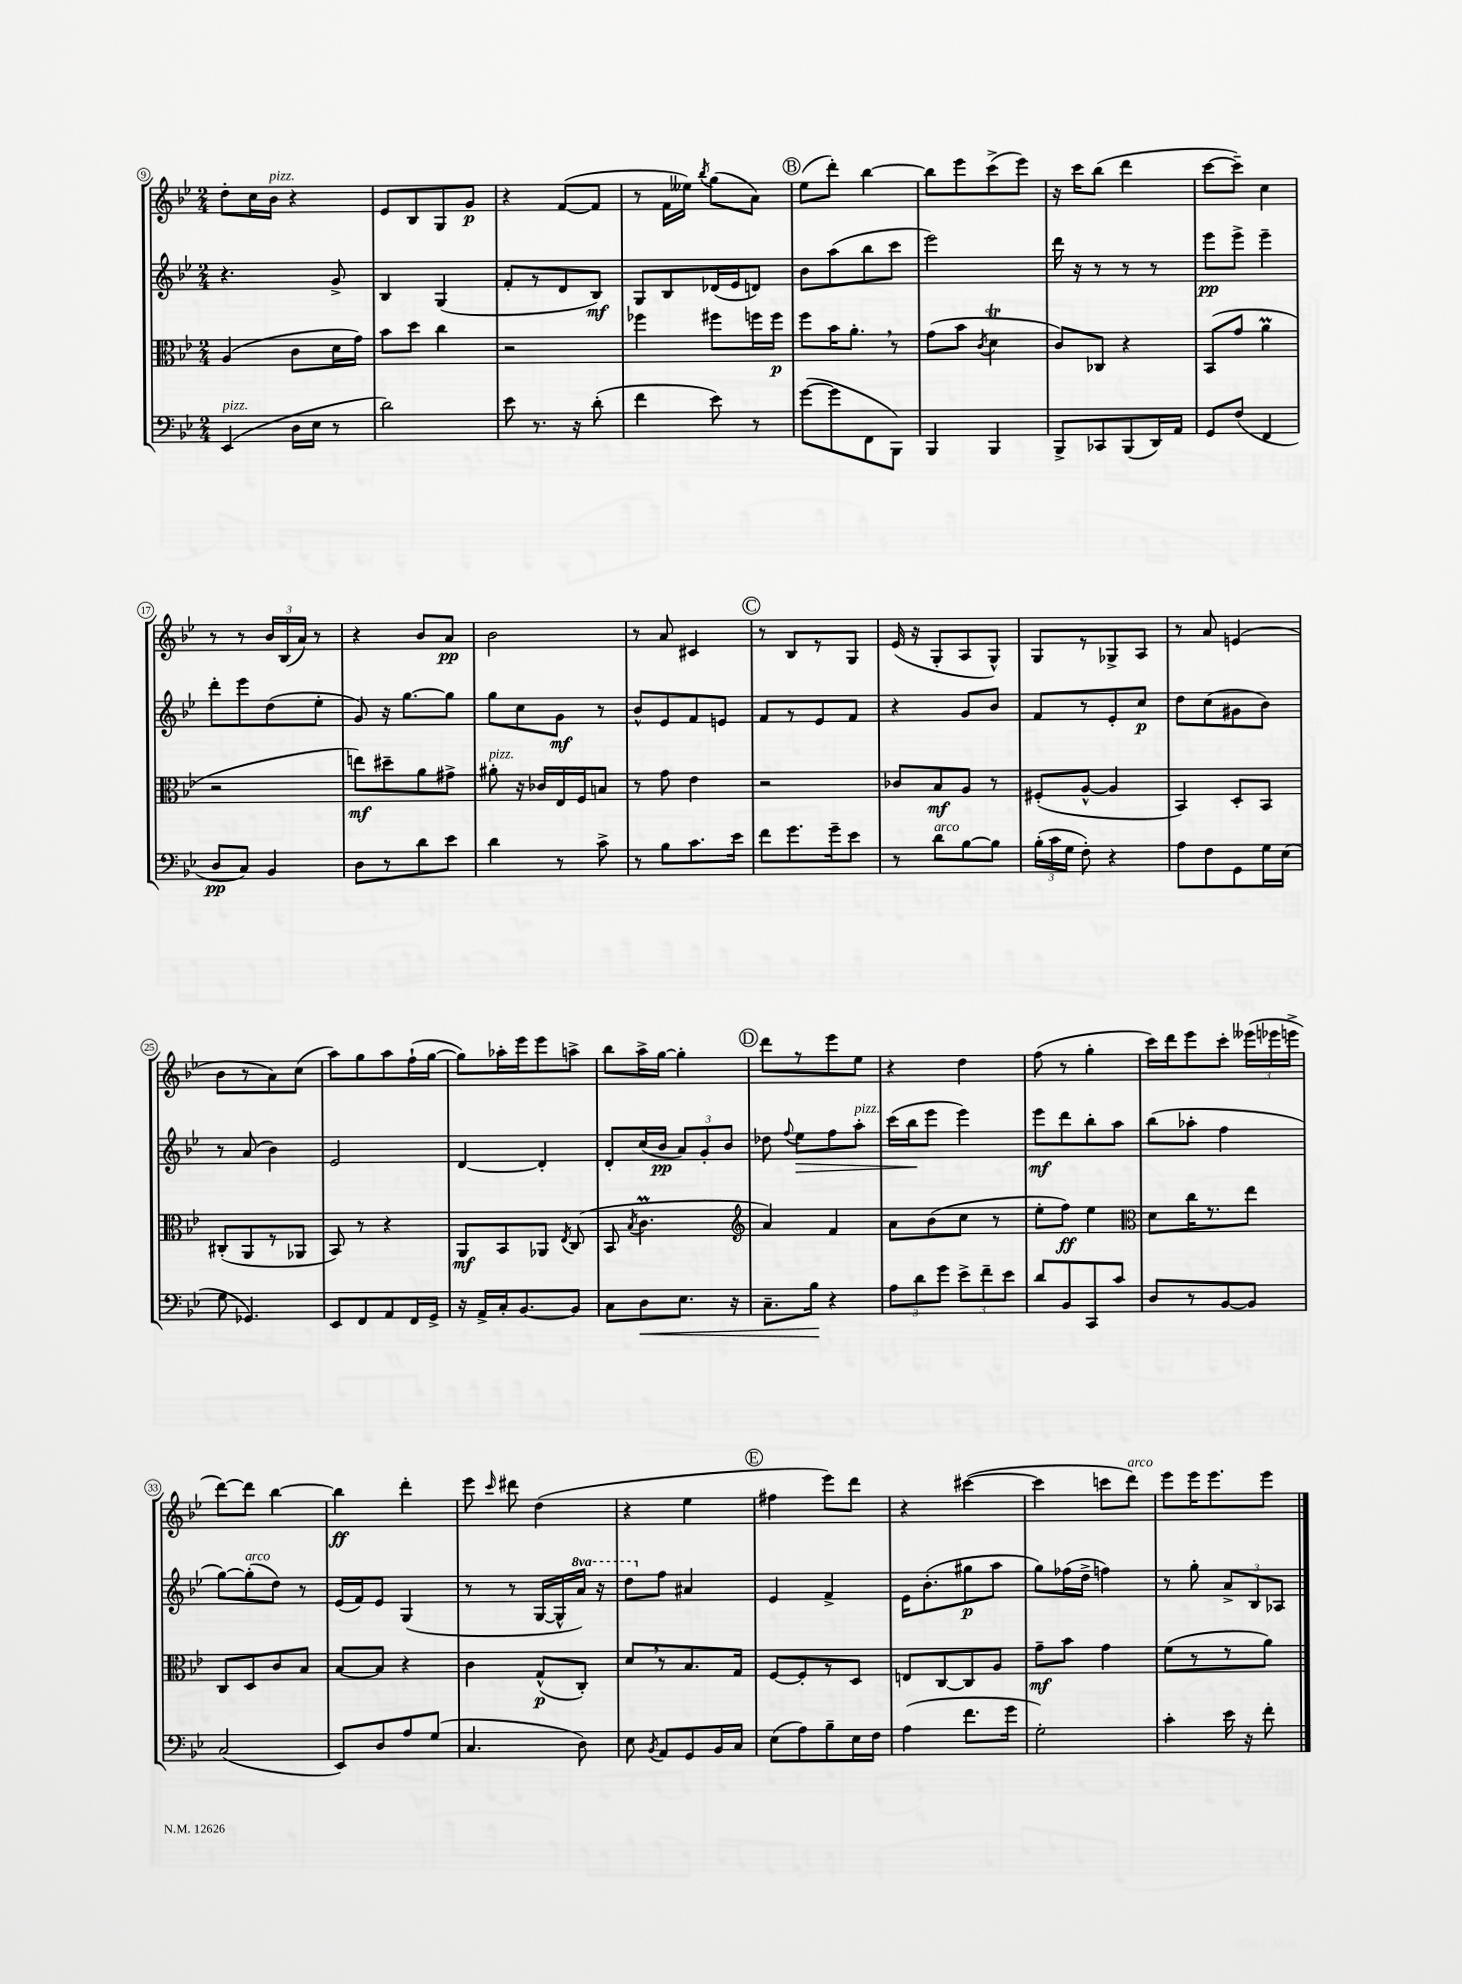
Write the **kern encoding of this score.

**kern	**dynam	**kern	**dynam	**kern	**dynam	**kern	**dynam
*part4	*part4	*part3	*part3	*part2	*part2	*part1	*part1
*staff4	*staff4	*staff3	*staff3	*staff2	*staff2	*staff1	*staff1
*clefF4	*	*clefC3	*	*clefG2	*	*clefG2	*
*k[b-e-]	*	*k[b-e-]	*	*k[b-e-]	*	*k[b-e-]	*
*M2/4	*	*M2/4	*	*M2/4	*	*M2/4	*
=9	=9	=9	=9	=9	=9	=9	=9
!LO:TX:a:i:t=pizz.	!	!	!	!	!	!	!
(4EE-/	.	(4A/	.	4.r	.	8dd'\L	.
.	.	.	.	.	.	16cc\L	.
!	!	!	!	!	!	!LO:TX:a:i:t=pizz.	!
.	.	.	.	.	.	16b-\JJ	.
16D\LL	.	8c\L	.	.	.	4r	.
16E-\JJ	.	.	.	.	.	.	.
8r	.	16d\L	.	8g^/	.	.	.
.	.	16g\JJ)	.	.	.	.	.
=10	=10	=10	=10	=10	=10	=10	=10
2d\)	.	8b-\L	.	4B-/	.	8e-/L	.
.	.	8dd\J	.	.	.	8B-/	.
.	.	4cc\	.	(4G/	.	8G/	.
.	.	.	.	.	.	8g/J	p
=11	=11	=11	=11	=11	=11	=11	=11
8e-\	.	2r	.	8f'/L	.	4r	.
8.r	.	.	.	8r	.	.	.
.	.	.	.	8d/	.	([8f/L	.
16r	.	.	.	.	.	.	.
(8d'\	.	.	.	8B-/J)	mf	8f/J]	.
=12	=12	=12	=12	=12	=12	=12	=12
4f\	.	4ff-X\	.	8G/L	.	8r	.
.	.	.	.	8B-/	.	16f\LL	.
.	.	.	.	.	.	16ee--X\JJ)	.
.	.	.	.	.	.	8qbb-/	.
8e-\)	.	8ff#X\L	.	(16d-X/L	.	(8gg\L	.
.	.	.	.	16e-/J	.	.	.
8r	.	16ffn\L	.	8dn/J)	.	8a\J)	.
.	.	16ff\JJ	p	.	.	.	.
!!LO:REH:place=s1:t=B
=13	=13	=13	=13	=13	=13	=13	=13
([8g\L	.	8ff\L	.	8b-\L	.	(8ee-\L	.
8g\]	.	16b-\K	.	(8aa\	.	8ddd'\J)	.
.	.	8.a',\J	.	.	.	.	.
8FF\	.	.	.	8bb-\	.	[4bb-\	.
8BBB-\J)	.	8r	.	8ccc\J	.	.	.
=14	=14	=14	=14	=14	=14	=14	=14
4BBB-/	.	(8g\L	.	2eee-\)	.	8bb-\L]	.
.	.	8b-\J	.	.	.	8eee-\	.
.	.	8qc/	.	.	.	.	.
4BBB-/	.	4dt\	.	.	.	(8ccc^\	.
.	.	.	.	.	.	8eee-\J)	.
=15	=15	=15	=15	=15	=15	=15	=15
8BBB-^/L	.	8c/L)	.	16ddd\	.	16r	.
.	.	.	.	16r	.	16ccc\KL	.
8CC-X/	.	8C-X/J	.	8r	.	(8bb-\J	.
(8BBB-/	.	4r	.	8r	.	4ddd\	.
16DD/L)	.	.	.	8r	.	.	.
16AA/JJ	.	.	.	.	.	.	.
=16	=16	=16	=16	=16	=16	=16	=16
8GG/L	.	(8BB-/L	.	8eee-\L	pp	[8ccc\L	.
(8F/J	.	8g/J	.	8eee-^\J	.	8ccc~\J])	.
4FF/	.	4am\	.	4eee-~\	.	4cc\	.
!!LO:LB:g=z
=17	=17	=17	=17	=17	=17	=17	=17
8D/L	pp	2r	.	8ddd'\L	.	8r	.
8C/J)	.	.	.	8eee-\	.	8r	.
4BB-/	.	.	.	(8dd\	.	24b-/LL	.
.	.	.	.	.	.	(24B-/	.
.	.	.	.	.	.	24a/JJ)	.
.	.	.	.	8ee-'\J	.	8r	.
=18	=18	=18	=18	=18	=18	=18	=18
8D\L	.	8een\L)	mf	8g/)	.	4r	.
8r	.	8dd#X~\	.	16r	.	.	.
.	.	.	.	[8.gg\L	.	.	.
8d\	.	8a\	.	.	.	8b-/L	.
8e-\J	.	8g#X^\J	.	8gg\J]	.	8a/J	pp
=19	=19	=19	=19	=19	=19	=19	=19
!	!	!LO:TX:a:i:t=pizz.	!	!	!	!	!
4d\	.	8a#X'\	.	8gg\L	.	2b-\	.
.	.	16r	.	8cc\	.	.	.
.	.	16c-X/LL	.	.	.	.	.
8r	.	16E-/	.	8g\J	mf	.	.
.	.	16F/J	.	.	.	.	.
8c^\	.	8Bn/J	.	8r	.	.	.
=20	=20	=20	=20	=20	=20	=20	=20
8r	.	8r	.	8b-^^/L	.	8r	.
8B-\L	.	8g\	.	8e-/	.	8a/	.
8.c\	.	4e-\	.	8f/	.	4c#X/	.
.	.	.	.	8en/J	.	.	.
16e-\Jk	.	.	.	.	.	.	.
!!LO:REH:place=s1:t=C
=21	=21	=21	=21	=21	=21	=21	=21
8f\L	.	2r	.	8f/L	.	8r	.
8.g\	.	.	.	8r	.	8B-/L	.
.	.	.	.	8e-/	.	8r	.
16g~\k	.	.	.	.	.	.	.
8e-\J	.	.	.	8f/J	.	8G/J	.
=22	=22	=22	=22	=22	=22	=22	=22
8r	.	8c-X/L	.	4r	.	(16e-/	.
.	.	.	.	.	.	16r	.
!LO:TX:a:i:t=arco	!	!	!	!	!	!	!
8d\L	.	8B-/	mf	.	.	8G'/L	.
[8B-\	.	8A/J	.	8g/L	.	8A/	.
8B-\J]	.	8r	.	8b-/J	.	8G^^/J)	.
=23	=23	=23	=23	=23	=23	=23	=23
(24B-'\LL	.	(8F#X'/L	.	8f/L	.	8G/L	.
24c\	.	.	.	.	.	.	.
24G\JJ	.	.	.	.	.	.	.
8F'\)	.	[8A^^/J	.	8r	.	8r	.
4r	.	4A/]	.	8e-'/	.	8G-X^/	.
.	.	.	.	8cc/J	p	8A/J	.
=24	=24	=24	=24	=24	=24	=24	=24
8A\L	.	4BB-/)	.	8dd\L	.	8r	.
8F\	.	.	.	(8cc\	.	8a/	.
8GG\	.	8D'/L	.	8g#X\	.	(4en/	.
16G\L	.	8BB-/J	.	8b-\J)	.	.	.
(16E-\JJ	.	.	.	.	.	.	.
!!LO:LB:g=z
=25	=25	=25	=25	=25	=25	=25	=25
8G\	.	(8C#X'/L	.	8r	.	8b-\L	.
4.GG-X/)	.	8AA/	.	(8a/	.	8r	.
.	.	8r	.	4b-\)	.	8a\)	.
.	.	8AA-X/J	.	.	.	(8cc\J	.
=26	=26	=26	=26	=26	=26	=26	=26
8EE-/L	.	8BB-/)	.	2e-/	.	8aa\L)	.
8FF/	.	8r	.	.	.	8gg\	.
8AA/	.	4r	.	.	.	8aa\	.
16FF/L	.	.	.	.	.	(16ff`\L	.
16GG^/JJ	.	.	.	.	.	[16gg\JJ	.
=27	=27	=27	=27	=27	=27	=27	=27
16r	.	8AA/L	mf	[4d/	.	8gg\L])	.
16AA^/LL	.	.	.	.	.	.	.
16C'/J	.	8BB-/	.	.	.	16aa-X'\L	.
[8.BB-/	.	.	.	.	.	16eee-\J	.
.	.	8AA-X/J	.	4d'/]	.	8eee-\	.
.	.	8qE-/	.	.	.	.	.
8BB-/J]	.	(8C/	.	.	.	8aan^\J	.
=28	=28	=28	=28	=28	=28	=28	=28
8C\L	.	8BB-/	.	8d'/L	.	8bb-\L	.
.	.	8qB-/	.	.	.	.	.
!	!LO:HP:b	!	!	!	!	!	!
8D\	<	4.cM\	.	(16cc/L	.	16aa^\L	.
.	.	.	.	16b-/JJ	pp	[16gg\JJ	.
8.E-\J	.	.	.	12a/L)	.	4gg'\]	.
.	.	.	.	12g'/	.	.	.
.	.	.	.	12b-/J	.	.	.
16r	.	.	.	.	.	.	.
!!LO:REH:place=s1:t=D
=29	=29	=29	=29	=29	=29	=29	=29
*	*	*clefG2	*	*	*	*	*
8.C~\L	.	4a/)	.	8dd-X\	.	8ddd\L	.
.	.	.	.	8qqff/	.	.	.
!	!	!	!	!	!LO:HP:b	!	!
.	.	.	.	8ee-\L	>	8r	.
16B-\Jk	.	.	.	.	.	.	.
4r	[	4f/	.	8ff\	.	8eee-\	.
!	!	!	!	!LO:TX:a:i:t=pizz.	!	!	!
.	.	.	.	8aa'\J	.	8ee-\J	.
=30	=30	=30	=30	=30	=30	=30	=30
12A\L	.	8a\L	.	(16ccc\LL	.	4r	.
.	.	.	.	16bb-\J	.	.	.
12d\	.	.	.	.	.	.	.
.	.	(8b-\	.	8eee-\J	]	.	.
12g\J	.	.	.	.	.	.	.
12e-^\L	.	8cc\J	.	4eee-\)	.	4dd\	.
12f~\	.	.	.	.	.	.	.
.	.	8r	.	.	.	.	.
12e-\J	.	.	.	.	.	.	.
=31	=31	=31	=31	=31	=31	=31	=31
8d/L	.	8ee-'\L	.	8eee-\L	mf	(8ff\	.
8BB-/	.	8ff\J)	ff	8ddd\	.	8r	.
8CC/	.	4ee-\	.	8bb-'\	.	4gg'\	.
8c/J	.	.	.	8aa\J	.	.	.
=32	=32	=32	=32	=32	=32	=32	=32
*	*	*clefC3	*	*	*	*	*
8D/L	.	8d\L	.	(8bb-\L	.	16ccc\LL)	.
.	.	.	.	.	.	16ddd\J	.
8r	.	16cc\K	.	8aa-X'\J	.	8eee-\	.
.	.	8.r	.	.	.	.	.
[8BB-/	.	.	.	4ff\	.	8ccc'\J	.
8BB-/J]	.	8ee-\J	.	.	.	(24eee--X\LL	.
.	.	.	.	.	.	24eee-X\	.
.	.	.	.	.	.	24eeen^\JJ	.
!!LO:LB:g=z
=33	=33	=33	=33	=33	=33	=33	=33
(2C/	.	8C/L	.	[8gg\L)	.	[8ddd\L)	.
!	!	!	!	!LO:TX:a:i:t=arco	!	!	!
.	.	8D/	.	(8gg'\]	.	8ddd\J]	.
.	.	8c/	.	8dd\J)	.	[4bb-\	.
.	.	8B-/J	.	8r	.	.	.
=34	=34	=34	=34	=34	=34	=34	=34
8EE-/L)	.	[8B-/L	.	(16e-/LL	.	4bb-\]	ff
.	.	.	.	16f/J)	.	.	.
8D/	.	8B-/J]	.	8e-/J	.	.	.
8A/	.	4r	.	(4G/	.	4ddd'\	.
(8G/J	.	.	.	.	.	.	.
=35	=35	=35	=35	=35	=35	=35	=35
4.C/	.	4c\	.	8r	.	8eee-\	.
.	.	.	.	.	.	16qqccc/	.
.	.	.	.	8r	.	8ddd#X\	.
.	.	(8G^^/L	p	[16G/LL	.	(4dd\	.
.	.	.	.	16G^^/]	.	.	.
*	*	*	*	*8va	*	*	*
8D\)	.	8C'/J)	.	16aa/JJ)	.	.	.
.	.	.	.	16r	.	.	.
=36	=36	=36	=36	=36	=36	=36	=36
8E-\	.	8d,/L	.	8ddd\L	.	4r	.
8qBB-/	.	.	.	.	.	.	.
*	*	*	*	*X8va	*	*	*
8AA/L	.	8r	.	8ff\J	.	.	.
8GG/	.	8.B-/	.	4a#X/	.	4ee-\	.
16BB-/L	.	.	.	.	.	.	.
16C/JJ	.	16G/Jk	.	.	.	.	.
!!LO:REH:place=s1:t=E
=37	=37	=37	=37	=37	=37	=37	=37
(8E-\L	.	[8F/L	.	4e-/	.	4ff#X\	.
8A\)	.	8F'/]	.	.	.	.	.
8B-~\	.	8r	.	4f^/	.	8eee-\L)	.
16E-\L	.	8D/J	.	.	.	8ddd\J	.
16F\JJ	.	.	.	.	.	.	.
=38	=38	=38	=38	=38	=38	=38	=38
(4A\	.	8En/L	.	16e-\KL	.	4r	.
.	.	.	.	(8.b-'\	.	.	.
.	.	[8C/	.	.	.	.	.
8.f\L	.	8C/]	.	8gg#X\	p	([4ccc#X\	.
.	.	8A/J	.	8aa\J	.	.	.
16g\Jk	.	.	.	.	.	.	.
=39	=39	=39	=39	=39	=39	=39	=39
2G'\)	.	8g~\L	mf	8gg\L)	.	4ccc#\]	.
.	.	8b-\J	.	(16ff-X\L	.	.	.
.	.	.	.	16dd^\JJ	.	.	.
.	.	4g\	.	4ffn\)	.	8cccn\L	.
!	!	!	!	!	!	!LO:TX:a:i:t=arco	!
.	.	.	.	.	.	8ddd\J)	.
=40	=40	=40	=40	=40	=40	=40	=40
4c'\	.	(8f\L	.	8r	.	8eee-\L	.
.	.	8r	.	8gg'\	.	16eee-\K	.
.	.	.	.	.	.	8.eee-\	.
16e-\	.	8r	.	12a^/L	.	.	.
16r	.	.	.	.	.	.	.
.	.	.	.	12B-/	.	.	.
8f'\	.	8a\J)	.	.	.	8eee-\J	.
.	.	.	.	12A-X/J	.	.	.
==	==	==	==	==	==	==	==
*-	*-	*-	*-	*-	*-	*-	*-
